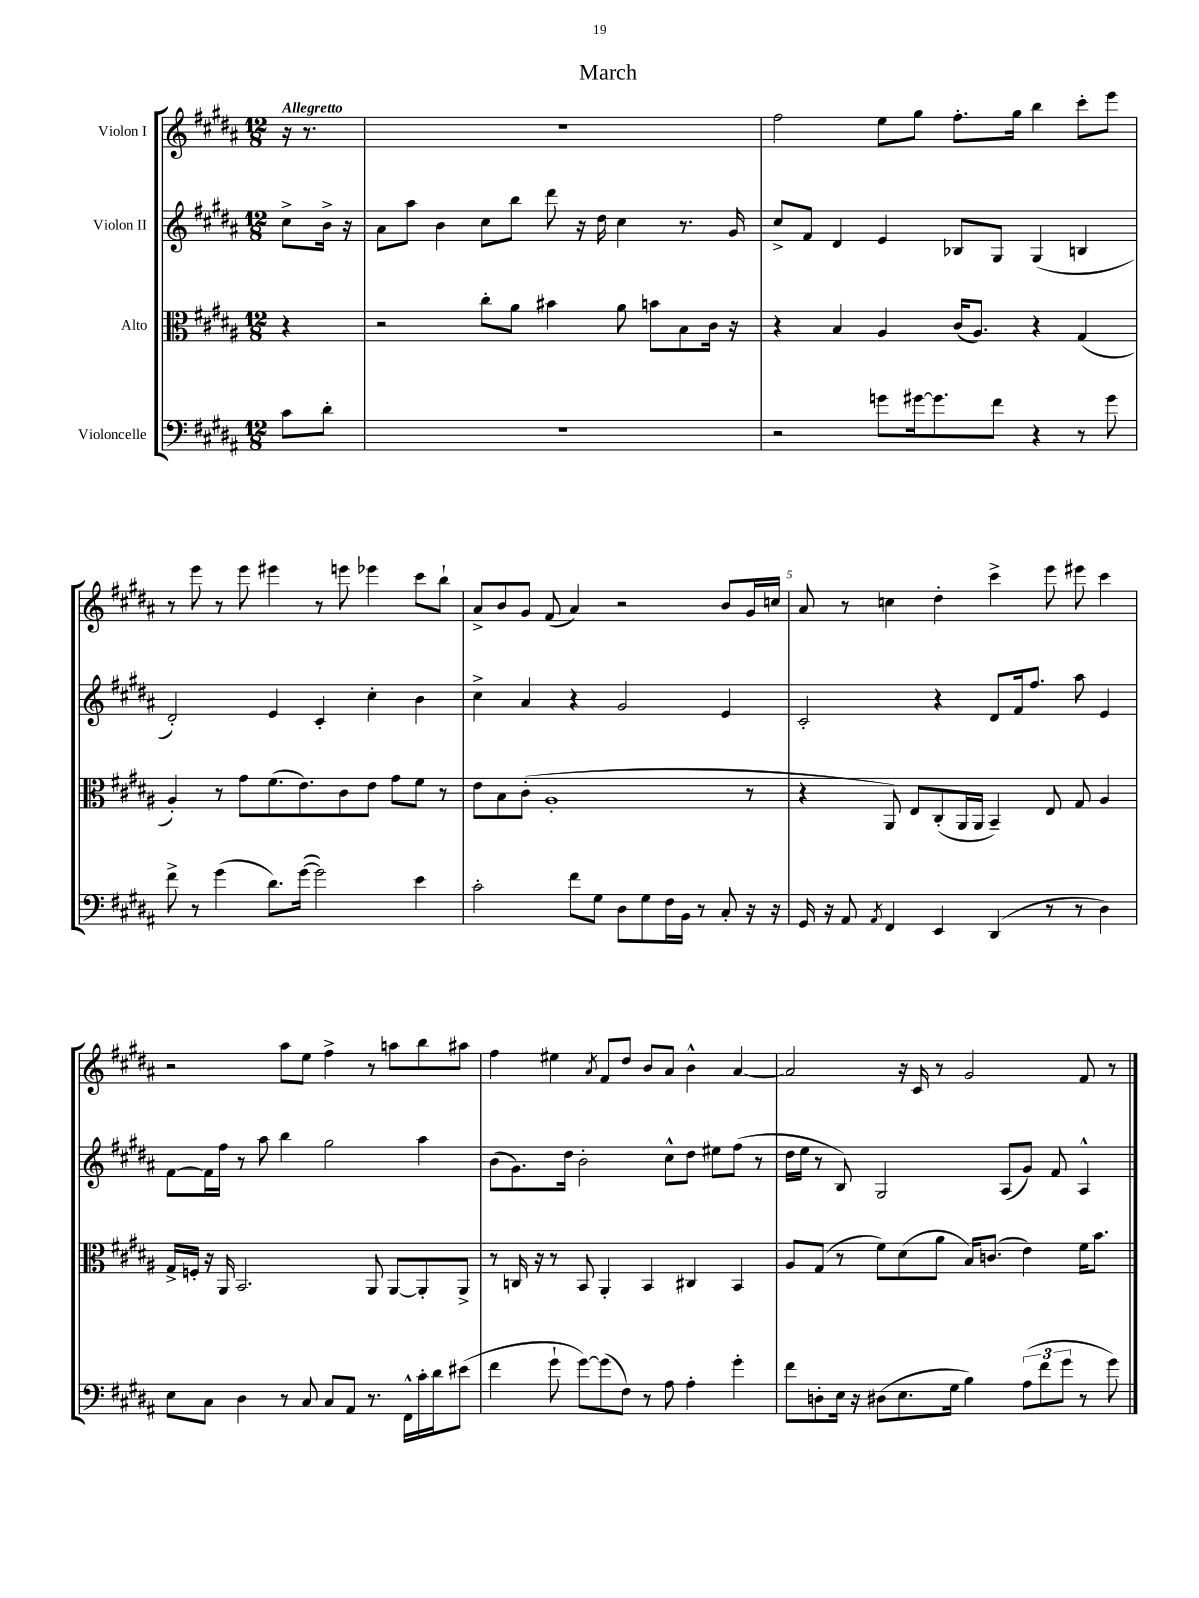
\header { title = "March" }
<<
\new StaffGroup <<
\new Staff = "s0" \with { instrumentName = "Violon I" } {
    \clef treble \key b \major \numericTimeSignature \time 12/8 \partial 4 \tempo "Allegretto"
    r16 r8. |
    R1. |
    fis''2 e''8 gis''8 fis''8.-. gis''16 b''4 cis'''8-. e'''8 |
    r8 e'''8 r8 e'''8 eis'''4 r8 e'''8 ees'''4 cis'''8 b''8-! |
    ais'8-> b'8 gis'8 fis'8( ais'4) r2 b'8 gis'16 c''16 |
    ais'8 r8 c''4 dis''4-. cis'''4-> e'''8 eis'''8 cis'''4 |
    r2 ais''8 e''8 fis''4-> r8 a''8 b''8 ais''8 |
    fis''4 eis''4 \acciaccatura { ais'8 } fis'8 dis''8 b'8 ais'8 b'4-^ ais'4~ |
    ais'2 r16 cis'16 r8 gis'2 fis'8 r8 \bar "|." |
}
\new Staff = "s1" \with { instrumentName = "Violon II" } {
    \clef treble \key b \major \numericTimeSignature \time 12/8 \partial 4
    cis''8-> b'16-> r16 |
    ais'8 ais''8 b'4 cis''8 b''8 dis'''8 r16 dis''16 cis''4 r8. gis'16 |
    cis''8-> fis'8 dis'4 e'4 bes8 gis8 gis4( b4 |
    dis'2-.) e'4 cis'4-. cis''4-. b'4 |
    cis''4-> ais'4 r4 gis'2 e'4 |
    cis'2-. r4 dis'8 fis'16 fis''8. ais''8 e'4 |
    fis'8~ fis'16 fis''16 r8 ais''8 b''4 gis''2 ais''4 |
    b'8( gis'8.) dis''16 b'2-. cis''8-^ dis''8 eis''8 fis''8( r8 |
    dis''16 e''16 r8 b8) gis2 ais8( gis'8) fis'8 ais4-^ \bar "|." |
}
\new Staff = "s2" \with { instrumentName = "Alto" } {
    \clef alto \key b \major \numericTimeSignature \time 12/8 \partial 4
    r4 |
    r2 cis''8-. ais'8 bis'4 ais'8 b'8 b8 cis'16 r16 |
    r4 b4 ais4 cis'16( ais8.) r4 gis4( |
    ais4-.) r8 gis'8 fis'8.( e'8.) cis'8 e'8 gis'8 fis'8 r8 |
    e'8 b8 cis'8-.( ais1-. r8 |
    r4 ais,8) e8 cis8-.( ais,16 ais,16 b,4--) e8 gis8 ais4 |
    gis16-> f16-. r16 ais,16 b,2. ais,8 ais,8~ ais,8-. ais,8-> |
    r8 c16 r16 r8 b,8 ais,4-. b,4 cis4 b,4 |
    ais8 gis8( r8 fis'8) dis'8( ais'8 b16) c'8.( e'4) fis'16 b'8. \bar "|." |
}
\new Staff = "s3" \with { instrumentName = "Violoncelle" } {
    \clef bass \key b \major \numericTimeSignature \time 12/8 \partial 4
    cis'8 dis'8-. |
    R1. |
    r2 g'8 gis'16~ gis'8. fis'8 r4 r8 gis'8 |
    fis'8-> r8 gis'4( dis'8.) gis'16~( gis'2) e'4 |
    cis'2-. fis'8 gis8 dis8 gis8 fis16 b,16 r8 cis8-. r16 r16 |
    gis,16 r16 ais,8 \acciaccatura { ais,8 } fis,4 e,4 dis,4( r8 r8 dis4) |
    e8 cis8 dis4 r8 cis8 cis8 ais,8 r8. fis,16-^ cis'16-. dis'16 eis'8( |
    fis'4 gis'8-! gis'8~) gis'8( fis8) r8 ais8 ais4-. gis'4-. |
    fis'8 d8-. e16 r16 dis8( e8. gis16 b4) \tuplet 3/2 { ais8( fis'8 gis'8 } r8 gis'8) \bar "|." |
}
>>
>>
\layout { \context { \Score \override BarNumber.break-visibility = ##(#f #t #t) barNumberVisibility = #(every-nth-bar-number-visible 5) } }
